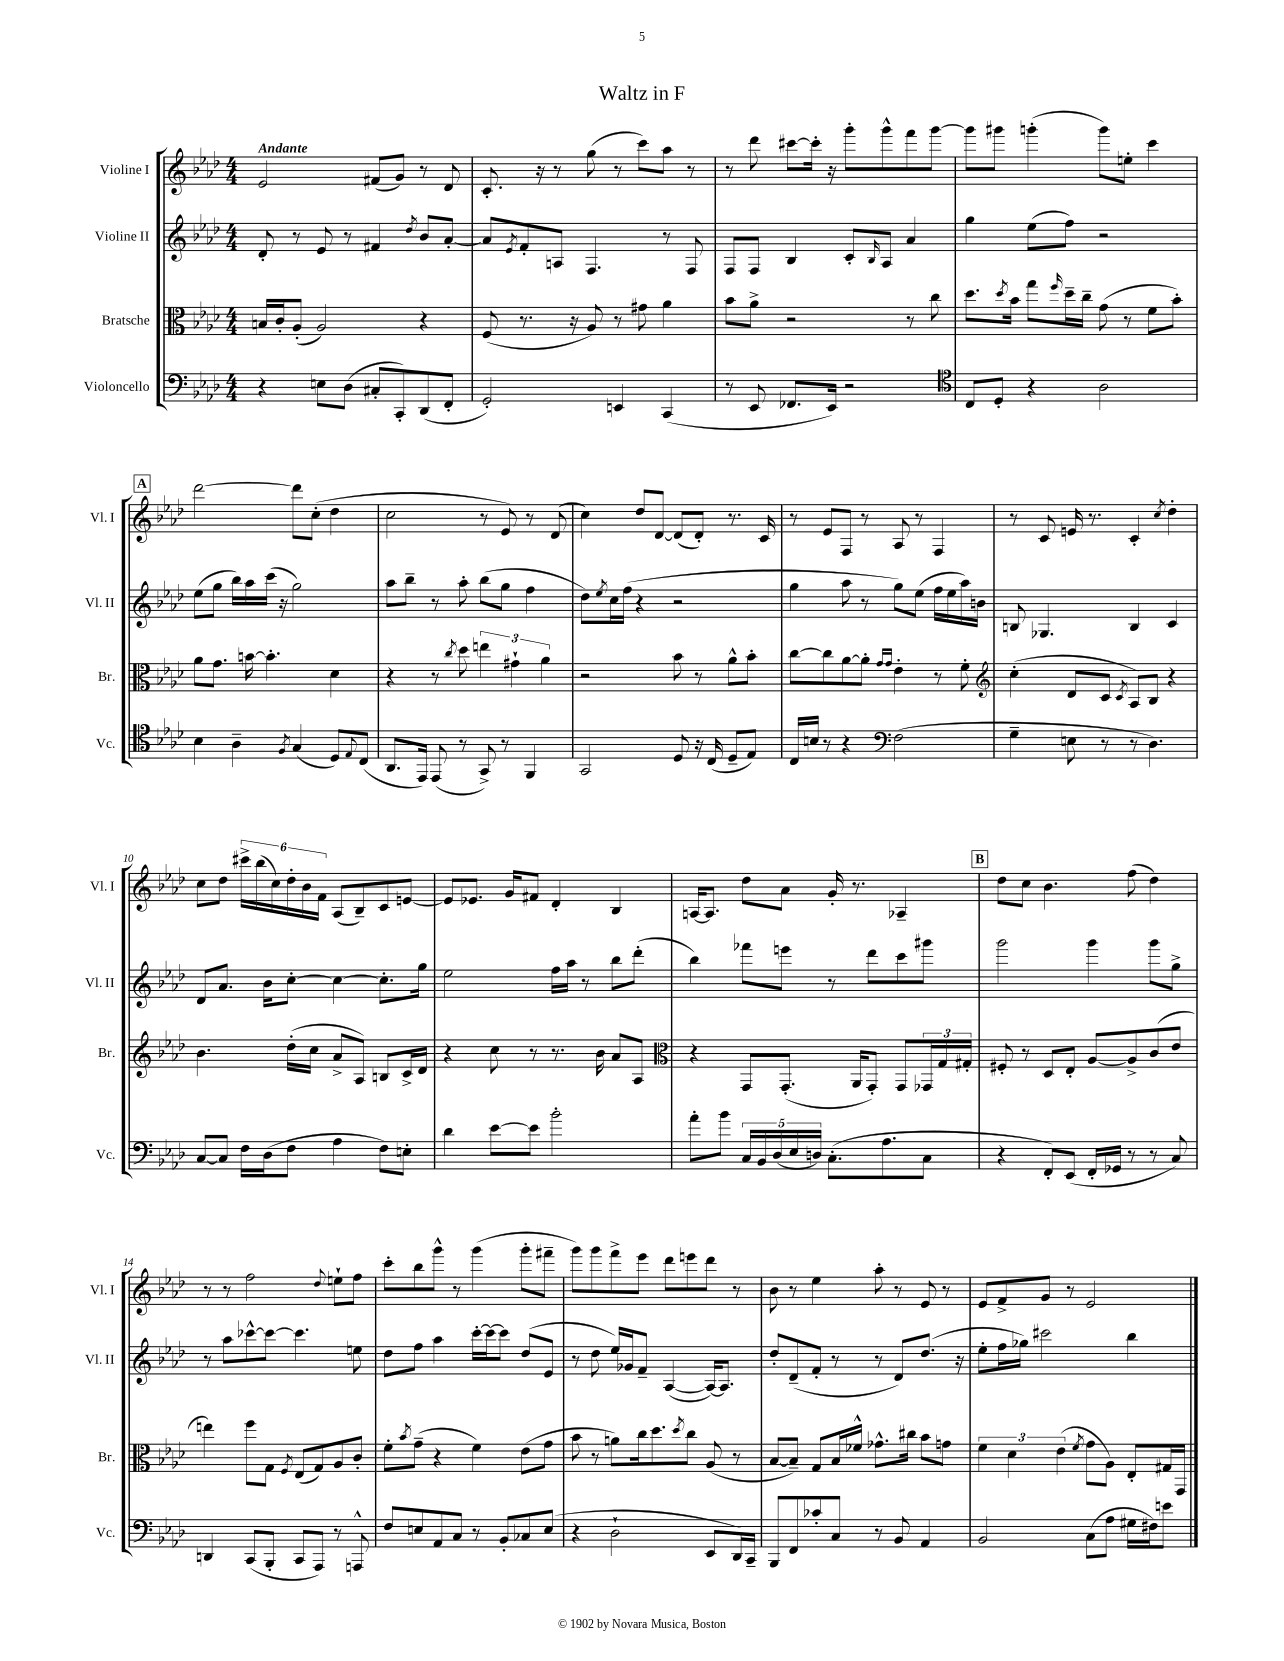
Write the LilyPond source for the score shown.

\header { title = "Waltz in F" }
<<
\new StaffGroup <<
\new Staff = "s0" \with { instrumentName = "Violine I" shortInstrumentName = "Vl. I" } {
    \clef treble \key aes \major \numericTimeSignature \time 4/4 \tempo "Andante"
    ees'2 fis'8( g'8) r8 des'8 |
    c'8.-. r16 r8 g''8( r8 c'''8) aes''8 r8 |
    r8 des'''8 cis'''8~ cis'''16-. r16 g'''8-. g'''8-^ f'''8 g'''8~ |
    g'''8 gis'''8 g'''4-.( g'''8) e''8-. c'''4 |
    \mark \markup { \box "A" } des'''2~ des'''8 c''8-.( des''4 |
    c''2 r8 ees'8) r8 des'8( |
    c''4) des''8 des'8~ des'8( des'8-.) r8. c'16 |
    r8 ees'8 f8 r8 aes8 r8 f4 |
    r8 c'8 e'16 r8. c'4-. \acciaccatura { c''8 } des''4-. |
    c''8 des''8 \tuplet 6/4 { cis'''16-> bes''16( c''16) des''16-. bes'16 f'16 } aes8( bes8--) c'8 e'8~ |
    e'8 ees'8. g'16 fis'8 des'4-. bes4 |
    a16~ a8. des''8 aes'8 g'16-. r8. aes4-- |
    \mark \markup { \box "B" } des''8 c''8 bes'4. f''8( des''4) |
    r8 r8 f''2 \appoggiatura { des''8 } e''8-! f''8 |
    c'''8-. bes''8 g'''8-^ r8 g'''4( g'''8-. fis'''8-- |
    g'''8) g'''8 f'''8-> ees'''8 des'''8 e'''8 des'''8 r8 |
    bes'8 r8 ees''4 aes''8-. r8 ees'8 r8 |
    ees'8 f'8-> g'8 r8 ees'2 \bar "|." |
}
\new Staff = "s1" \with { instrumentName = "Violine II" shortInstrumentName = "Vl. II" } {
    \clef treble \key aes \major \numericTimeSignature \time 4/4
    des'8-. r8 ees'8 r8 fis'4 \acciaccatura { des''8 } bes'8 aes'8~-. |
    aes'8 \acciaccatura { ees'8 } f'8-. a8 f4. r8 f8 |
    f8 f8 bes4 c'8-. \grace { bes16 } aes8 aes'4 |
    g''4 ees''8( f''8) r2 |
    \mark \markup { \box "A" } ees''8( g''8 bes''16) aes''16 c'''16( r16 g''2) |
    aes''8 bes''8-- r8 aes''8-. bes''8( g''8 f''4 |
    des''8) \acciaccatura { ees''8 } c''16 f''16( r4 r2 |
    g''4 aes''8 r8 g''8) ees''8( f''16 ees''16 aes''16) b'16 |
    b8 ges4. b4 c'4 |
    des'8 aes'8. bes'16 c''8~-. c''4~ c''8.-. g''16 |
    ees''2 f''16 aes''16 r8 bes''8 des'''8-.( |
    bes''4) fes'''8 e'''8 r8 des'''8 c'''8 gis'''8 |
    \mark \markup { \box "B" } g'''2 g'''4 g'''8 g''8-> |
    r8 aes''8 ces'''8~-^ ces'''8~ ces'''4. e''8 |
    des''8 f''8 aes''4 c'''16~-. c'''16~ c'''8 des''8( ees'8 |
    r8 des''8 ees''16) ges'16 f'8-- aes4~( aes16~) aes8. |
    des''8-. des'8--( f'8-. r8 r8 des'8) des''8.( r16 |
    ees''8-. f''16 ges''16) cis'''2 bes''4 \bar "|." |
}
\new Staff = "s2" \with { instrumentName = "Bratsche" shortInstrumentName = "Br." } {
    \clef alto \key aes \major \numericTimeSignature \time 4/4
    b16 c'16-. aes8-.( aes2) r4 |
    f8( r8. r16 aes8) r8 gis'8 aes'4 |
    bes'8 aes'8-> r2 r8 c''8 |
    des''8. \acciaccatura { des''8 } bes'16 g''8 \grace { f''16 } des''16-- c''16-- g'8( r8 f'8 bes'8-.) |
    \mark \markup { \box "A" } aes'8 g'8. b'16~ b'4.-. des'4 |
    r4 r8 \acciaccatura { c''8 } des''8 \tuplet 3/2 { e''4 gis'4-! aes'4 } |
    r2 bes'8 r8 aes'8-^ bes'8-. |
    c''8~ c''8 aes'8~ aes'8-. \grace { g'16 g'16 } ees'4-. r8 f'8-. |
    \clef treble c''4-.( des'8 c'8 \acciaccatura { c'8 } aes8) bes8 r4 |
    bes'4. des''16-.( c''16 aes'8-> aes8) b8 c'16-> des'16 |
    r4 c''8 r8 r8. bes'16 aes'8 aes8 |
    \clef alto r4 g,8 g,8.-.( aes,16 g,8-.) g,8 \tuplet 3/2 { ges,16 g16 gis16-. } |
    \mark \markup { \box "B" } fis8-. r8 des8 ees8-. aes8~ aes8-> c'8( ees'8 |
    e''4) f''8 g8 \acciaccatura { f8 } ees8( g8) aes8 c'8-. |
    f'8-. \acciaccatura { bes'8 } g'8--( r4 f'4) ees'8( g'8 |
    bes'8 r8 a'8) c''16 des''8. \acciaccatura { des''8 } c''8 aes8( r8 |
    bes8~ bes8--) g8 bes16 fes'16-^ ges'8.-^ cis''16 bes'8 g'8 |
    \tuplet 3/2 { f'4 des'4 ees'4( } \acciaccatura { f'8 } g'8 aes8) ees8-. gis16 g,16 \bar "|." |
}
\new Staff = "s3" \with { instrumentName = "Violoncello" shortInstrumentName = "Vc." } {
    \clef bass \key aes \major \numericTimeSignature \time 4/4
    r4 e8 des8( cis8-. c,8-.) des,8( f,8-. |
    g,2-.) e,4 c,4( |
    r8 ees,8 fes,8. ees,16) r2 |
    \clef tenor c8 des8-. r4 aes2 |
    \mark \markup { \box "A" } bes4 aes4-- \acciaccatura { f8 } g4( des8) \appoggiatura { ees8 } c8( |
    aes,8. ees,16) ees,8( r8 g,8->) r8 f,4 |
    g,2 des8 r16 c16( des8-- ees8) |
    c16 b16 r8 r4 \clef bass f2( |
    g4-- e8 r8 r8 des4.) |
    c8~ c8 f16 des16( f8 aes4 f8) e8-. |
    des'4 ees'8~ ees'8 bes'2-. |
    aes'8-. bes'8 \tuplet 5/4 { c16 bes,16 des16( ees16 d16) } c8.-.( aes8. c8 |
    \mark \markup { \box "B" } r4 f,8-.) ees,8( f,16-. ges,16 r8 r8 c8) |
    d,4 c,8( bes,,8-. c,8 aes,,8) r8 a,,8-^ |
    f8 e8 aes,8 c8 r8 bes,8-. ces8 e8( |
    r4 des2-! ees,8 des,16) c,16-- |
    bes,,8 f,8 ces'8-. c8 r8 bes,8 aes,4 |
    bes,2 c8( aes8 gis16 fis16) e'8 \bar "|." |
}
>>
>>
